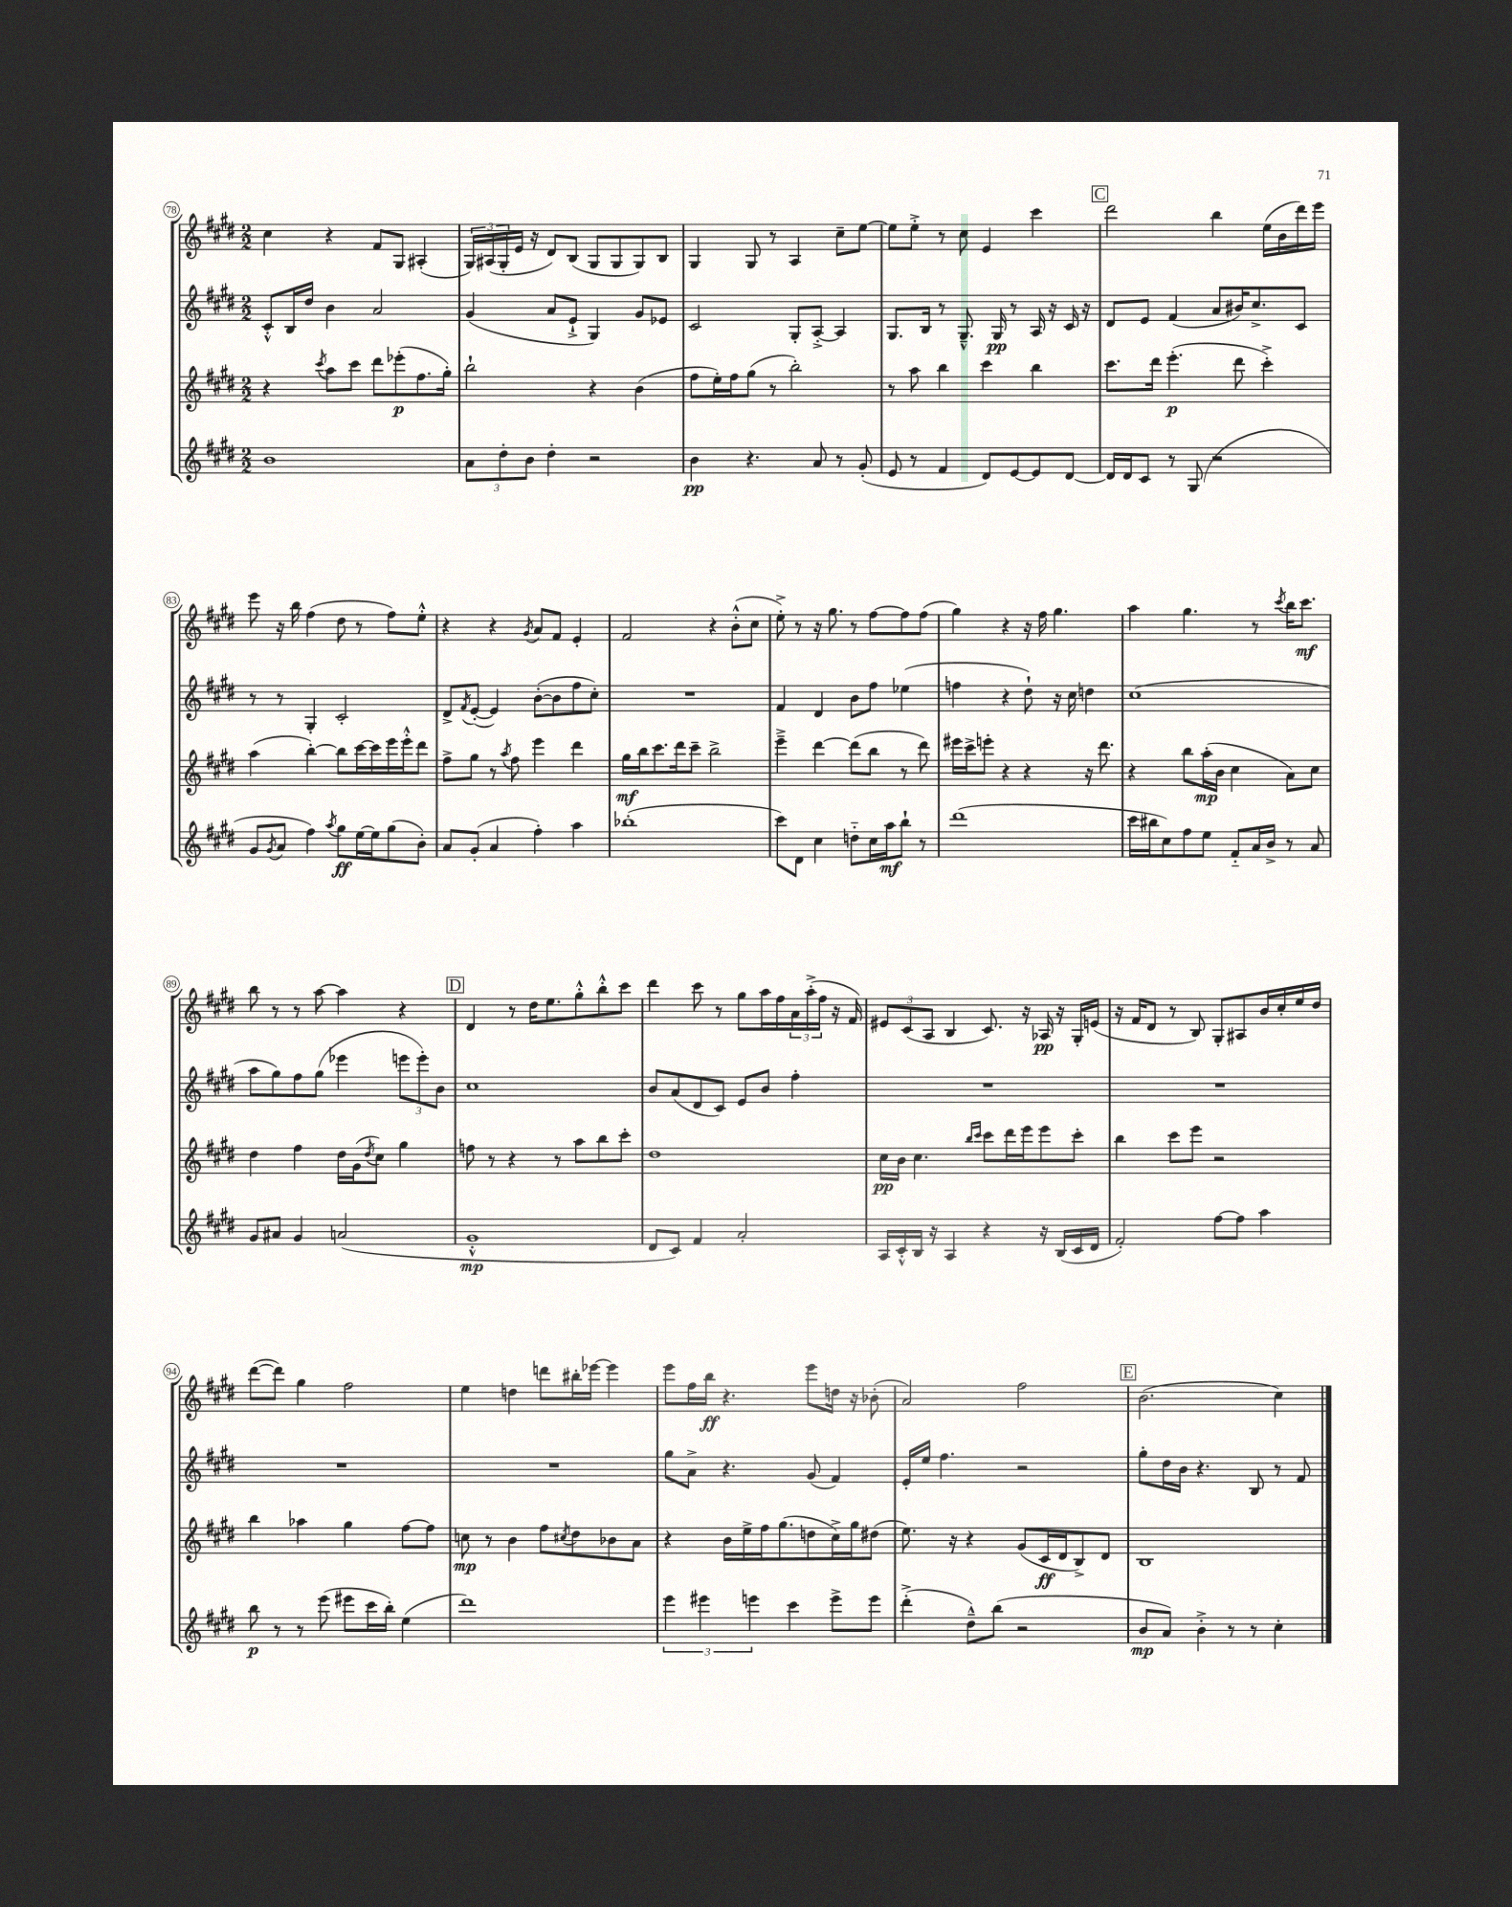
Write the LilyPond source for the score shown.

<<
\new StaffGroup <<
\new Staff = "s0" {
    \clef treble \key e \major \numericTimeSignature \time 2/2
    cis''4 r4 fis'8 gis8 ais4-.( |
    \tuplet 3/2 { gis16) ais16( gis16-. } e'16 r16 dis'8) b8( gis8 gis8 gis8) b8 |
    gis4 gis8 r8 a4 cis''8-- e''8~ |
    e''8 e''8-.-> r8 cis''8 e'4 cis'''4 |
    \mark \markup { \box "C" } dis'''2 b''4 e''16( b'16 dis'''16) e'''16 |
    e'''8 r16 b''16 fis''4( dis''8 r8 fis''8) e''8-.-^ |
    r4 r4 \acciaccatura { gis'8 } a'8 fis'8 e'4-. |
    fis'2 r4 b'8-.-^( cis''8 |
    e''8-.->) r8 r16 gis''8. r8 fis''8~ fis''8 fis''8( |
    gis''4) r4 r16 fis''16 gis''4. |
    a''4 gis''4. r8 \acciaccatura { cis'''8 } b''16 cis'''8.\mf |
    b''8 r8 r8 a''8~ a''4 r4 |
    \mark \markup { \box "D" } dis'4 r8 dis''16 e''8. gis''8-.-^ b''8-.-^ cis'''8 |
    dis'''4 cis'''8 r8 gis''8 a''16 fis''16 \tuplet 3/2 { a'16 a''16-.->( fis''16 } r16 fis'16) |
    \tuplet 3/2 { eis'8 cis'8( a8 } b4 cis'8.) r16 aes16\pp r16 gis16-. e'16( |
    r16 fis'16 dis'8 r8 b8) gis8-. ais8 b'16 cis''16-. e''16 dis''16 |
    dis'''8~( dis'''8) gis''4 fis''2 |
    e''4 d''4 d'''8 bis''16-. ees'''16~ ees'''4 |
    e'''8 fis''16 b''16\ff r4. e'''8 d''16 r16 bes'8-.( |
    a'2) fis''2 |
    \mark \markup { \box "E" } b'2.( cis''4) \bar "|." |
}
\new Staff = "s1" {
    \clef treble \key e \major \numericTimeSignature \time 2/2
    cis'8-.-^ b16 dis''16 b'4 a'2 |
    gis'4( a'8 e'8-!-> gis4) gis'8 ees'8 |
    cis'2 gis8-. a8~-.-> a4 |
    gis8. b16 r8 gis8.---^ gis16\pp r8 a16 r16 cis'16 r16 |
    \mark \markup { \box "C" } dis'8 e'8 fis'4( a'8 bis'16) cis''8.-> cis'8 |
    r8 r8 gis4-. cis'2-. |
    dis'8-> \acciaccatura { fis'8 } e'8~-.( e'4) b'8~-.( b'8 fis''8 cis''8-.) |
    R1 |
    fis'4 dis'4 b'8 fis''8 ees''4( |
    f''4 r4 dis''8-!) r16 cis''16 d''4 |
    cis''1( |
    a''8 gis''8) fis''8 gis''8( ees'''4 \tuplet 3/2 { e'''8 e'''8-.) b'8 } |
    \mark \markup { \box "D" } cis''1 |
    b'8 a'8( dis'8 cis'8) e'8 b'8 fis''4-. |
    R1 |
    R1 |
    R1 |
    R1 |
    gis''8 a'8-> r4. gis'8( fis'4) |
    e'16-. e''16 fis''4. r2 |
    \mark \markup { \box "E" } gis''8-. dis''16 b'16 r4. b8 r8 fis'8 \bar "|." |
}
\new Staff = "s2" {
    \clef treble \key e \major \numericTimeSignature \time 2/2
    r4 \acciaccatura { cis'''8 } a''8 cis'''8 dis'''8 ees'''8-.\p( fis''8. gis''16-.) |
    b''2-! r4 b'4( |
    fis''8 e''16-.) fis''16 gis''8( r8 b''2-.) |
    r8 a''8 b''4 cis'''4 b''4 |
    \mark \markup { \box "C" } cis'''8. dis'''16 e'''4.-.\p( dis'''8 cis'''4-.->) |
    a''4( b''4~-.) b''8 cis'''16~ cis'''16 e'''16 e'''16-.-^ dis'''8 |
    fis''8-> gis''8 r8 \acciaccatura { a''8 } fis''8 e'''4 dis'''4 |
    gis''16\mf b''16 cis'''8. dis'''16 cis'''8-- b''2-> |
    e'''4---> dis'''4~ dis'''8( b''8 r8 dis'''8) |
    eis'''16 cis'''16-> e'''8-. r4 r4 r16 dis'''8. |
    r4 b''8 a''16-.\mp( b'16 cis''4 a'8) cis''8 |
    dis''4 fis''4 dis''16 gis'16( \acciaccatura { dis''8 } cis''8) gis''4 |
    \mark \markup { \box "D" } f''8 r8 r4 r8 a''8 b''8 cis'''8-. |
    dis''1 |
    cis''16\pp b'16 cis''4. \grace { b''16 cis'''16 } cis'''8 dis'''16 e'''16 e'''8 cis'''8-. |
    b''4 cis'''8 e'''8 r2 |
    b''4 aes''4 gis''4 fis''8~ fis''8 |
    c''8\mp r8 b'4 fis''8 \acciaccatura { cis''8 } dis''8 bes'8 a'8 |
    r4 b'16 e''16-> fis''16 gis''8.( d''8 cis''16->) gis''16 dis''8( |
    e''8.) r16 r4 gis'8( cis'16\ff dis'16 b8->) dis'8 |
    \mark \markup { \box "E" } b1 \bar "|." |
}
\new Staff = "s3" {
    \clef treble \key e \major \numericTimeSignature \time 2/2
    b'1 |
    \tuplet 3/2 { a'8 dis''8-. b'8 } dis''4-. r2 |
    b'4\pp r4. a'8 r8 gis'8-.( |
    e'8 r8 fis'4 dis'8) e'8~ e'8 dis'8~ |
    \mark \markup { \box "C" } dis'16 dis'16 cis'8 r8 gis8( r2 |
    gis'8 \acciaccatura { gis'8 } a'8 fis''4) \acciaccatura { a''8 } gis''8\ff e''16~ e''16 gis''8( b'8-.) |
    a'8 gis'8-.( a'4 fis''4-.) a''4 |
    bes''1-.( |
    cis'''8) dis'8 cis''4 d''8-_ cis''16 a''16\mf b''8-! r8 |
    dis'''1( |
    cis'''16 bis''16 cis''8) fis''8 e''8 fis'8-_ a'16 b'16-> r8 a'8 |
    gis'8 ais'8 gis'4 a'2( |
    \mark \markup { \box "D" } gis'1-.-^\mp |
    dis'8 cis'8) fis'4 a'2-. |
    a16 cis'16-.-^ b16 r16 a4 r4 r16 b16( cis'16 dis'16 |
    fis'2-.) fis''8~ fis''8 a''4 |
    b''8\p r8 r8 e'''8( eis'''8 cis'''16 b''16-.) e''4( |
    dis'''1) |
    \tuplet 3/2 { e'''4 eis'''4 e'''4 } cis'''4 e'''8-> e'''8 |
    dis'''4-.->( dis''8---^) b''8( r2 |
    \mark \markup { \box "E" } b'8\mp a'8) b'4-.-> r8 r8 cis''4-. \bar "|." |
}
>>
>>
\layout { \context { \Score currentBarNumber = #78 \override BarNumber.stencil = #(make-stencil-circler 0.1 0.3 ly:text-interface::print) } }
